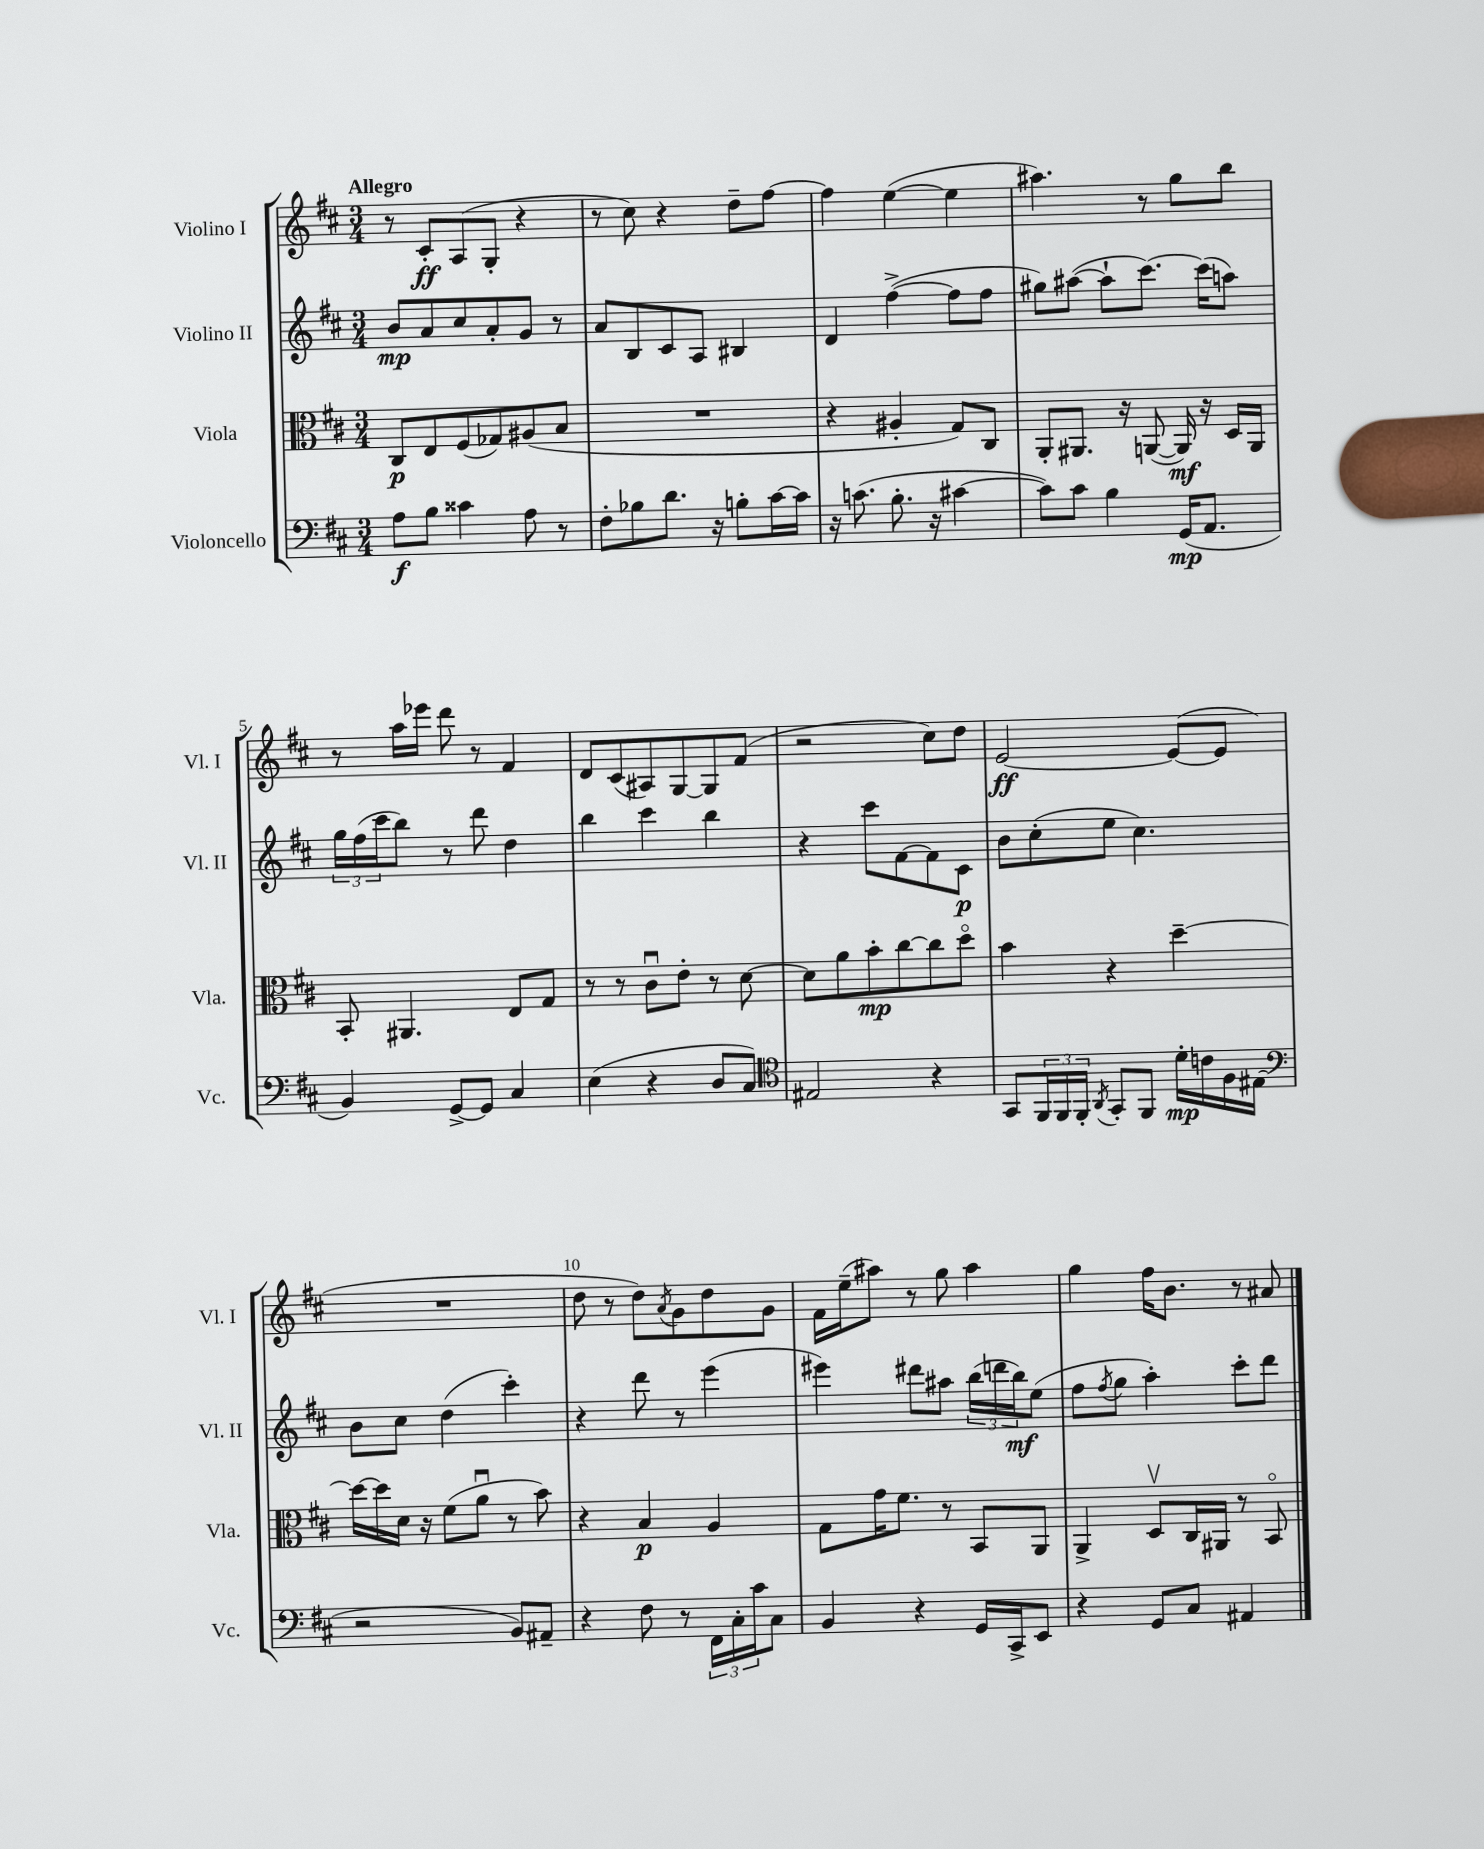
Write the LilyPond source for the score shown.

<<
\new StaffGroup <<
\new Staff = "s0" \with { instrumentName = "Violino I" shortInstrumentName = "Vl. I" } {
    \clef treble \key d \major \numericTimeSignature \time 3/4 \tempo "Allegro"
    r8 cis'8-.\ff a8( g8-. r4 |
    r8 cis''8) r4 d''8-- fis''8~ |
    fis''4 e''4~( e''4 |
    ais''4.) r8 g''8 b''8 |
    r8 a''16 ees'''16 d'''8 r8 fis'4 |
    d'8 cis'8( ais8) g8~ g8 fis'8( |
    r2 cis''8) d''8 |
    e'2~\ff e'8~( e'8 |
    R2. |
    d''8 r8 d''8) \acciaccatura { a'8 } g'8 d''8 g'8 |
    fis'16 e''16--( ais''8) r8 g''8 ais''4 |
    g''4 fis''16 b'8. r8 ais'8 \bar "|." |
}
\new Staff = "s1" \with { instrumentName = "Violino II" shortInstrumentName = "Vl. II" } {
    \clef treble \key d \major \numericTimeSignature \time 3/4
    b'8\mp a'8 cis''8 a'8-. g'8 r8 |
    a'8 b8 cis'8 a8 bis4 |
    d'4 fis''4~->( fis''8 fis''8 |
    gis''8) ais''8~( ais''8-! cis'''8.~) cis'''16( a''8) |
    \tuplet 3/2 { g''16 fis''16( cis'''16 } b''8) r8 d'''8 d''4 |
    b''4 cis'''4 b''4 |
    r4 cis'''8 fis'8~ fis'8 cis'8\p |
    b'8 cis''8-.( e''8 cis''4.) |
    b'8 cis''8 d''4( cis'''4-.) |
    r4 d'''8 r8 e'''4( |
    eis'''4) dis'''8 ais''8 \tuplet 3/2 { b''16( d'''16 b''16\mf) } e''8( |
    fis''8 \acciaccatura { fis''8 } g''8 a''4-.) cis'''8-. d'''8 \bar "|." |
}
\new Staff = "s2" \with { instrumentName = "Viola" shortInstrumentName = "Vla." } {
    \clef alto \key d \major \numericTimeSignature \time 3/4
    cis8\p e8 fis8( ges8) ais8( b8 |
    R2. |
    r4 ais4-. g8) cis8 |
    a,8-. ais,8. r16 a,8~( a,16\mf) r16 d16 a,16 |
    b,8-. ais,4. e8 g8 |
    r8 r8 cis'8\downbow e'8-. r8 d'8~ |
    d'8 a'8 b'8-.\mp cis''8~ cis''8 d''8\flageolet |
    b'4 r4 d''4~-- |
    d''16~ d''16 d'16 r16 fis'8( a'8\downbow r8 b'8) |
    r4 b4\p a4 |
    g8 g'16 fis'8. r8 b,8 a,8 |
    a,4-> d8\upbow cis16 ais,16 r8 b,8\flageolet \bar "|." |
}
\new Staff = "s3" \with { instrumentName = "Violoncello" shortInstrumentName = "Vc." } {
    \clef bass \key d \major \numericTimeSignature \time 3/4
    a8\f b8 cisis'4 a8 r8 |
    fis8-. bes8 d'8. r16 b8-. cis'16~ cis'16 |
    r16 c'8.( b8.-. r16 cis'4~ |
    cis'8) cis'8 b4 g,16\mp( a,8. |
    b,4) g,8~-> g,8 cis4 |
    e4( r4 d8 cis8) |
    \clef tenor eis2 r4 |
    g,8 \tuplet 3/2 { fis,16 fis,16 fis,16-. } \acciaccatura { a,8 } g,8-. fis,8 d'16-.\mp c'16 fis16 eis16( |
    \clef bass r2 b,8) ais,8-- |
    r4 fis8 r8 \tuplet 3/2 { fis,16 cis16-. cis'16 } cis8 |
    b,4 r4 g,16 cis,16-> e,8 |
    r4 g,8 cis8 ais,4 \bar "|." |
}
>>
>>
\layout { \context { \Score \override BarNumber.break-visibility = ##(#f #t #t) barNumberVisibility = #(every-nth-bar-number-visible 5) } }
